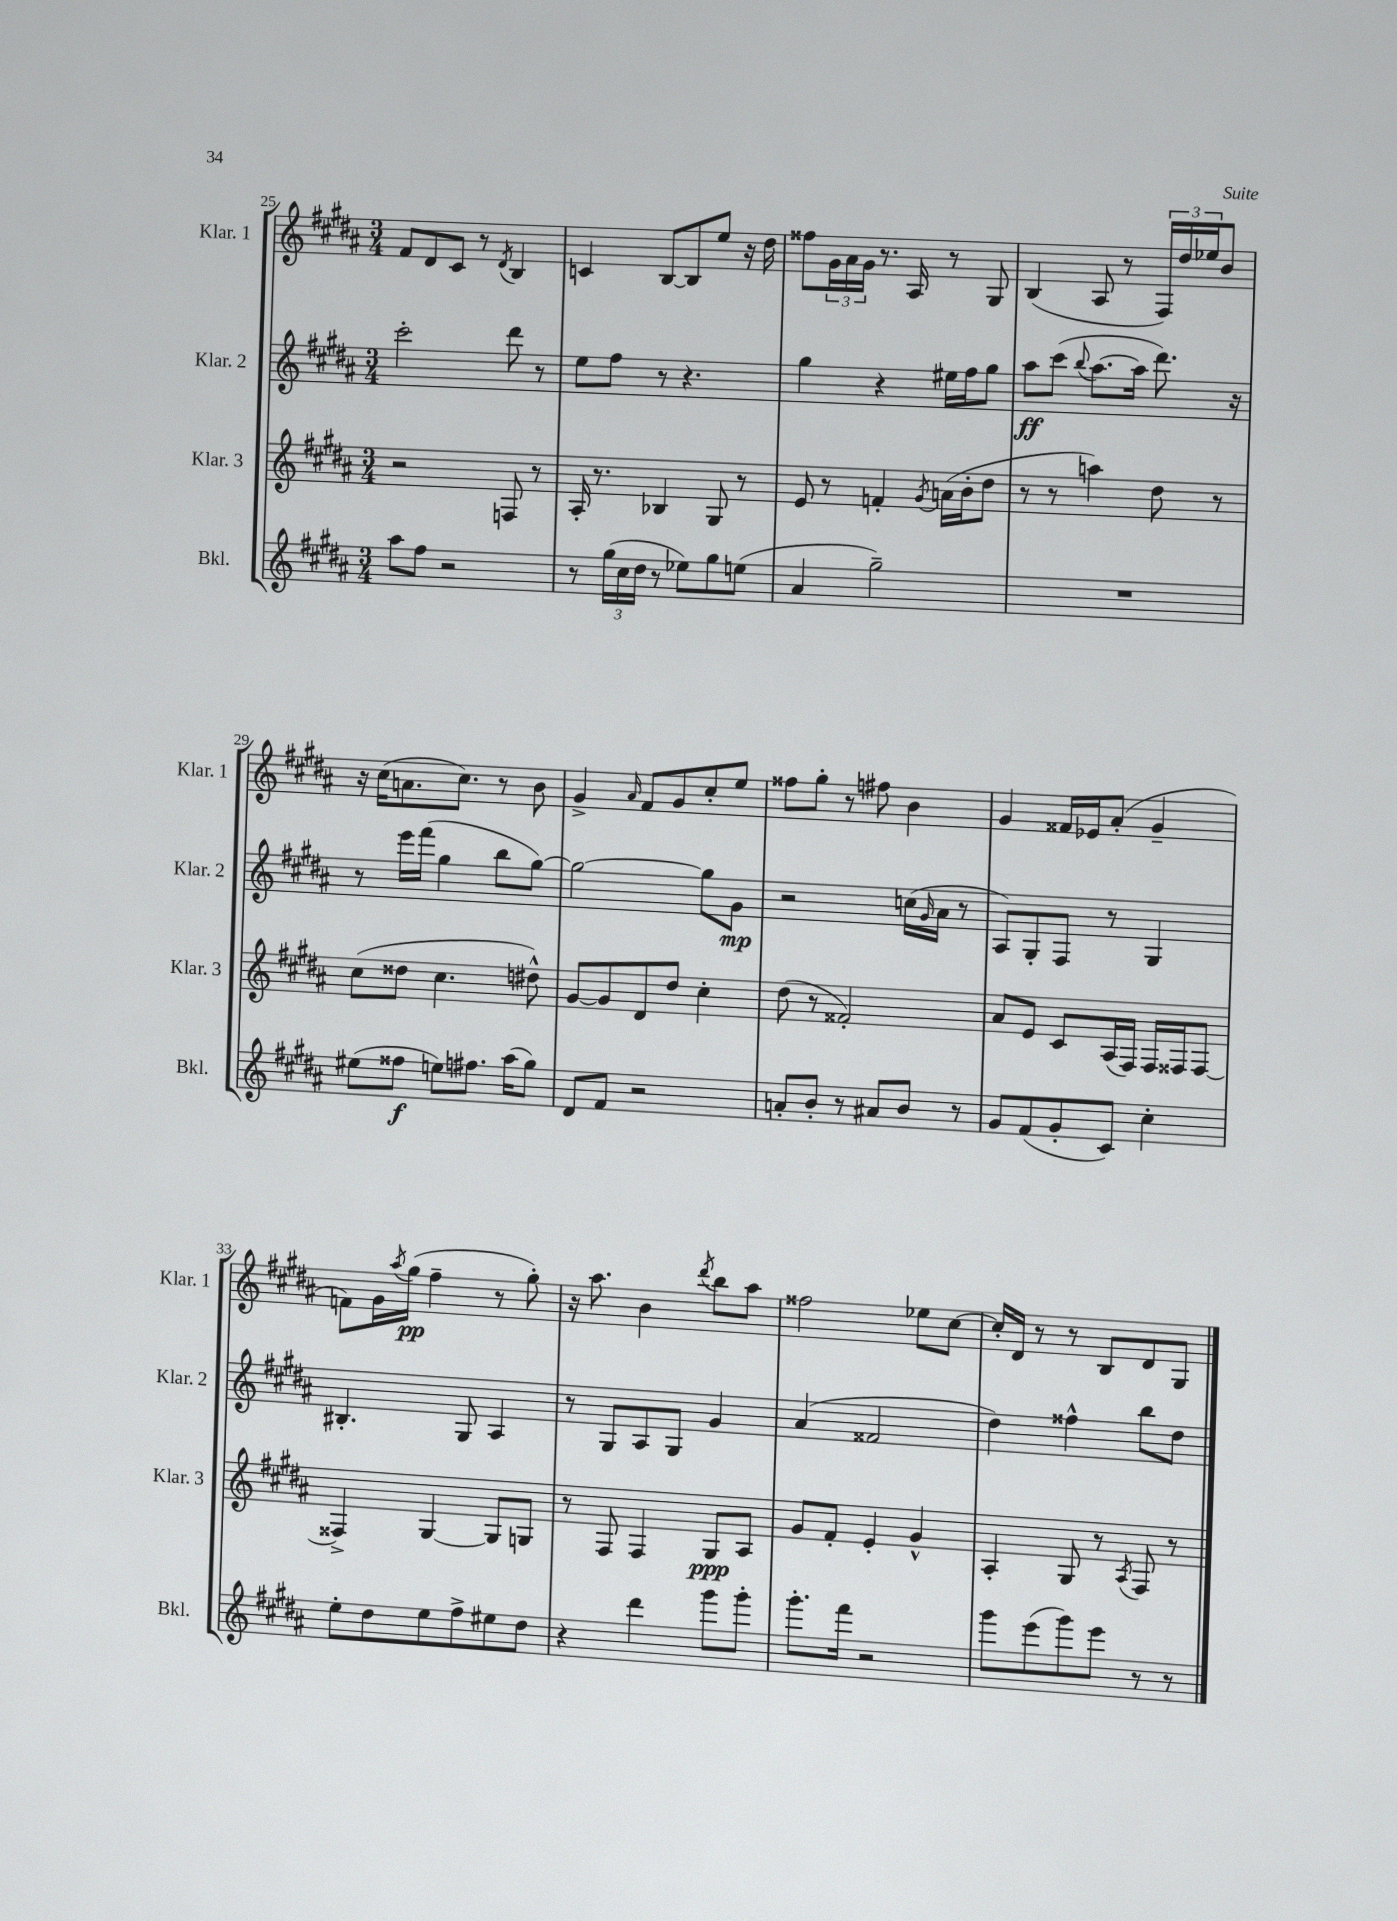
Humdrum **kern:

**kern	**dynam	**kern	**dynam	**kern	**dynam	**kern	**dynam
*part4	*part4	*part3	*part3	*part2	*part2	*part1	*part1
*staff4	*staff4	*staff3	*staff3	*staff2	*staff2	*staff1	*staff1
*I"Bkl.	*	*I"Klar. 3	*	*I"Klar. 2	*	*I"Klar. 1	*
*I'Bkl.	*	*I'Klar. 3	*	*I'Klar. 2	*	*I'Klar. 1	*
*clefG2	*	*clefG2	*	*clefG2	*	*clefG2	*
*k[f#c#g#d#a#]	*	*k[f#c#g#d#a#]	*	*k[f#c#g#d#a#]	*	*k[f#c#g#d#a#]	*
*M3/4	*	*M3/4	*	*M3/4	*	*M3/4	*
=25	=25	=25	=25	=25	=25	=25	=25
8aa#\L	.	2r	.	2ccc#'\	.	8f#/L	.
8ff#\J	.	.	.	.	.	8d#/	.
2r	.	.	.	.	.	8c#/J	.
.	.	.	.	.	.	8r	.
.	.	.	.	.	.	8qd#/	.
.	.	8Fn/	.	8ddd#\	.	4B/	.
.	.	8r	.	8r	.	.	.
=26	=26	=26	=26	=26	=26	=26	=26
8r	.	16A#'/	.	8ee\L	.	4cn/	.
.	.	8.r	.	.	.	.	.
(24gg#\LL	.	.	.	8ff#\J	.	.	.
24cc#\	.	.	.	.	.	.	.
24dd#\JJ	.	.	.	.	.	.	.
8r	.	4B-X/	.	8r	.	[8B/L	.
8ee-X\L)	.	.	.	4.r	.	8B/]	.
8gg#\	.	8G#/	.	.	.	8ee/J	.
(8een\J	.	8r	.	.	.	16r	.
.	.	.	.	.	.	16dd#\	.
=27	=27	=27	=27	=27	=27	=27	=27
4a#/	.	8e/	.	4gg#\	.	8ff##X\L	.
.	.	8r	.	.	.	24g#\L	.
.	.	.	.	.	.	24a#\	.
.	.	.	.	.	.	24g#\JJ	.
2gg#~\)	.	4fn'/	.	4r	.	8.r	.
.	.	.	.	.	.	16A#/	.
.	.	8qg#/	.	.	.	.	.
.	.	(16an\LL	.	16ee#X\LL	.	8r	.
.	.	16b'\J	.	16ff#\J	.	.	.
.	.	8dd#\J	.	8gg#\J	.	8G#/	.
=28	=28	=28	=28	=28	=28	=28	=28
2.r	.	8r	.	8aa#\L	ff	(4B/	.
.	.	8r	.	(8ccc#\J	.	.	.
.	.	.	.	8qqbb/	.	.	.
.	.	4aan\)	.	[8.aa#\L	.	8A#/	.
.	.	.	.	.	.	8r	.
.	.	.	.	16aa#\Jk]	.	.	.
.	.	8dd#\	.	8.ddd#\)	.	24F#/LL)	.
.	.	.	.	.	.	24dd#/	.
.	.	.	.	.	.	24ee-X/J	.
.	.	8r	.	.	.	8b/J	.
.	.	.	.	16r	.	.	.
!!LO:LB:g=z
=29	=29	=29	=29	=29	=29	=29	=29
(8ee#X\L	.	(8cc#\L	.	8r	.	16r	.
.	.	.	.	.	.	(16cc#\KL	.
8ff##X\J	f	8dd##X\J	.	16eee\LL	.	8.an\	.
.	.	.	.	(16fff#\JJ	.	.	.
8een\L)	.	4.cc#\	.	4gg#\	.	.	.
.	.	.	.	.	.	8.cc#\J)	.
8.ff#X\J	.	.	.	.	.	.	.
.	.	.	.	8bb\L	.	8r	.
(16aa#\KL	.	.	.	.	.	.	.
8gg#\J)	.	8dd#X^^\)	.	[8gg#\J)	.	8b\	.
=30	=30	=30	=30	=30	=30	=30	=30
8d#/L	.	[8g#/L	.	2gg#\_	.	4g#^/	.
8f#/J	.	8g#/]	.	.	.	.	.
.	.	.	.	.	.	16qqa#/	.
2r	.	8d#/	.	.	.	8f#/L	.
.	.	8dd#/J	.	.	.	8g#/	.
.	.	4cc#'\	.	8gg#\L]	.	8cc#'/	.
.	.	.	.	8g#\J	mp	8ee/J	.
=31	=31	=31	=31	=31	=31	=31	=31
8an'/L	.	(8dd#\	.	2r	.	8ff##X\L	.
8b'/J	.	8r	.	.	.	8gg#'\J	.
8r	.	2f##X'/)	.	.	.	8r	.
8a#X/L	.	.	.	.	.	8ff#X\	.
8b/J	.	.	.	(16ccn\LL	.	4b\	.
.	.	.	.	16qqg#/	.	.	.
.	.	.	.	16a#\JJ	.	.	.
8r	.	.	.	8r	.	.	.
=32	=32	=32	=32	=32	=32	=32	=32
8g#/L	.	8a#/L	.	8A#/L)	.	4g#/	.
(8f#/	.	8e/J	.	8G#'/	.	.	.
8g#'/	.	8c#/L	.	8F#/J	.	16f##X/LL	.
.	.	.	.	.	.	16e-X/J	.
8c#/J)	.	(16A#/L	.	8r	.	(8a#'/J	.
.	.	16F#/JJ)	.	.	.	.	.
4cc#'\	.	16F#/LL	.	4G#/	.	4g#~/	.
.	.	16F##X/J	.	.	.	.	.
.	.	[8F##/J	.	.	.	.	.
!!LO:LB:g=z
=33	=33	=33	=33	=33	=33	=33	=33
8ee'\L	.	4F##X^/]	.	4.B#X'/	.	8fn\L)	.
8dd#\	.	.	.	.	.	16g#\L	.
.	.	.	.	.	.	8qaa#/	.
.	.	.	.	.	.	(16gg#\JJ	pp
8ee\	.	[4G#/	.	.	.	4ff#~\	.
8ff#^\	.	.	.	8G#/	.	.	.
8ee#X\	.	8G#/L]	.	4A#/	.	8r	.
8dd#\J	.	8Gn/J	.	.	.	8gg#'\)	.
=34	=34	=34	=34	=34	=34	=34	=34
4r	.	8r	.	8r	.	16r	.
.	.	.	.	.	.	8.aa#\	.
.	.	8F#/	.	8G#/L	.	.	.
4ddd#\	.	4F#/	.	8A#/	.	4b\	.
.	.	.	.	8G#/J	.	.	.
.	.	.	.	.	.	8qddd#/	.
8ggg#\L	.	8G#/L	ppp	4g#/	.	8bb\L	.
8ggg#'\J	.	8A#/J	.	.	.	8aa#\J	.
=35	=35	=35	=35	=35	=35	=35	=35
8.ggg#'\L	.	8g#/L	.	(4a#/	.	2ff##X\	.
.	.	8f#'/J	.	.	.	.	.
16fff#\Jk	.	.	.	.	.	.	.
2r	.	4e'/	.	2f##X/	.	.	.
.	.	4g#^^/	.	.	.	8ee-X\L	.
.	.	.	.	.	.	[8cc#\J	.
=36	=36	=36	=36	=36	=36	=36	=36
8ggg#\L	.	4A#'/	.	4dd#\)	.	16cc#'/LL]	.
.	.	.	.	.	.	16d#/JJ	.
(8eee\	.	.	.	.	.	8r	.
8ggg#\)	.	8G#/	.	4ff##X^^\	.	8r	.
8eee\J	.	8r	.	.	.	8B/L	.
.	.	8qA#/	.	.	.	.	.
8r	.	8F#/	.	8bb\L	.	8d#/	.
8r	.	8r	.	8dd#\J	.	8G#/J	.
==	==	==	==	==	==	==	==
*-	*-	*-	*-	*-	*-	*-	*-
